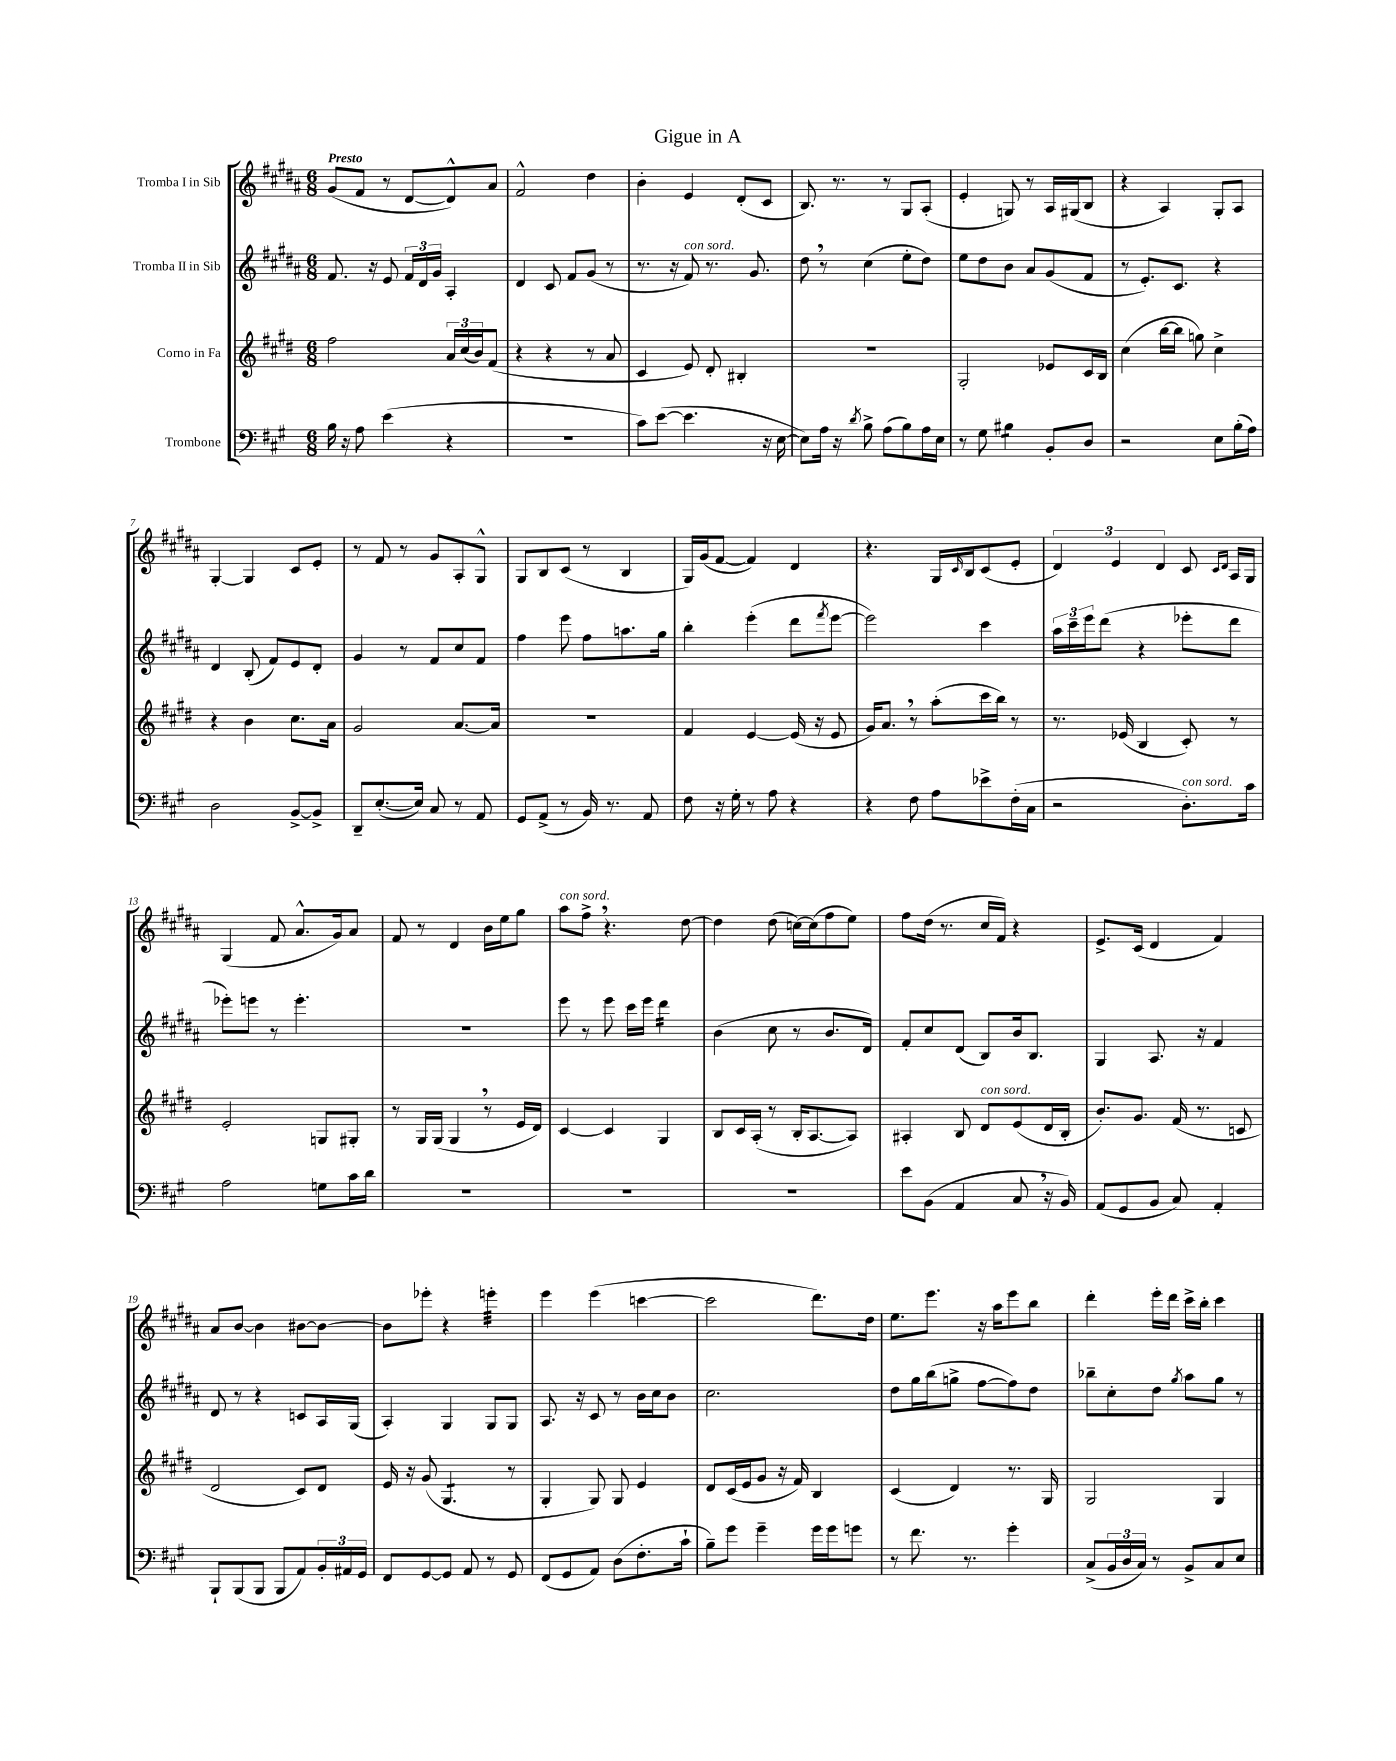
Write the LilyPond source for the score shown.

\header { title = "Gigue in A" }
<<
\new StaffGroup <<
\new Staff = "s0" \with { instrumentName = "Tromba I in Sib" } {
    \clef treble \key b \major \numericTimeSignature \time 6/8 \tempo "Presto"
    gis'8( fis'8 r8 dis'8~ dis'8-^) ais'8 |
    fis'2-^ dis''4 |
    b'4-. e'4 dis'8-.( cis'8 |
    b8.) r8. r8 gis8 ais8-.( |
    e'4-. g8) r8 ais16 gis16( b8 |
    r4 ais4) gis8-. ais8 |
    gis4~-. gis4 cis'8 e'8-. |
    r8 fis'8 r8 gis'8 ais8-. gis8-^ |
    gis8 b8 cis'8( r8 b4 |
    gis16) gis'16( fis'8~ fis'4) dis'4 |
    r4. gis16 \grace { cis'16 } b16 cis'8( e'8-. |
    \tuplet 3/2 { dis'4) e'4 dis'4 } cis'8 \grace { cis'16 dis'16 } ais16 gis16 |
    gis4( fis'8 ais'8.-^ gis'16) ais'8 |
    fis'8 r8 dis'4 b'16 e''16 gis''8 |
    ais''8^\markup { \italic "con sord." } fis''8-> \breathe r4. dis''8~ |
    dis''4 dis''8( c''16~) c''16( fis''8 e''8) |
    fis''8 dis''16( r8. cis''16 fis'16) r4 |
    e'8.-> cis'16( dis'4 fis'4) |
    ais'8 b'8~ b'4 bis'8~ bis'8~ |
    bis'8 ees'''8-. r4 e'''4:32-. |
    e'''4 e'''4( c'''4~ |
    c'''2 dis'''8.) dis''16 |
    e''8. e'''8. r16 ais''16 e'''8 b''8 |
    dis'''4-. e'''16-. dis'''16 cis'''16-> b''16-. cis'''4 \bar "|." |
}
\new Staff = "s1" \with { instrumentName = "Tromba II in Sib" } {
    \clef treble \key b \major \numericTimeSignature \time 6/8
    fis'8. r16 e'8 \tuplet 3/2 { fis'16 dis'16 gis'16 } ais4-. |
    dis'4 cis'8 fis'8 gis'8( r8 |
    r8. r16 fis'8^\markup { \italic "con sord." }) r8. gis'8. |
    dis''8 \breathe r8 cis''4( e''8-. dis''8) |
    e''8 dis''8 b'8 ais'8 gis'8( fis'8 |
    r8 e'8.-.) cis'8. r4 |
    dis'4 b8-.( fis'8) e'8 dis'8-. |
    gis'4 r8 fis'8 cis''8 fis'8 |
    fis''4 e'''8 fis''8 a''8. gis''16 |
    b''4-. e'''4-.( dis'''8 \acciaccatura { fis'''8 } e'''8~ |
    e'''2) cis'''4 |
    \tuplet 3/2 { ais''16 cis'''16-- e'''16 } dis'''8( r4 ees'''8-. dis'''8 |
    ees'''8-.) e'''8 r8 e'''4.-. |
    R2. |
    e'''8 r8 e'''8 cis'''16 e'''16 dis'''4:16 |
    b'4( cis''8 r8 b'8. dis'16) |
    fis'8-. cis''8 dis'8( b8) b'16 b8. |
    gis4 ais8. r16 fis'4 |
    dis'8 r8 r4 c'8 ais16 gis16( |
    ais4-.) gis4 gis8 gis8 |
    ais8. r16 cis'8 r8 b'16 cis''16 b'8 |
    cis''2. |
    dis''8 gis''16 b''16( g''8-> fis''8~ fis''8) dis''8 |
    bes''8-- cis''8-. dis''8 \acciaccatura { gis''8 } ais''8 gis''8 r8 \bar "|." |
}
\new Staff = "s2" \with { instrumentName = "Corno in Fa" } {
    \clef treble \key e \major \numericTimeSignature \time 6/8
    fis''2 \tuplet 3/2 { a'16 cis''16( b'16) } fis'8( |
    r4 r4 r8 a'8 |
    cis'4 e'8) dis'8-. bis4-. |
    R2. |
    gis2-. ees'8 cis'16 b16 |
    cis''4( b''16~ b''16 g''8) cis''4-> |
    r4 b'4 cis''8. a'16 |
    gis'2 a'8.~ a'16 |
    R2. |
    fis'4 e'4~ e'16( r16 e'8 |
    gis'16) a'8. \breathe r8 a''8-.( cis'''16 b''16) r8 |
    r8. ees'16( b4 cis'8-.) r8 |
    e'2-. g8 gis8-. |
    r8 gis16 gis16( gis4 \breathe r8 e'16 dis'16) |
    cis'4~ cis'4 gis4 |
    b8 cis'16 a16-.( r8 b16-. a8.~ a8) |
    ais4-. b8 dis'8^\markup { \italic "con sord." } e'8( dis'16 b16-. |
    b'8.-.) gis'8. fis'16( r8. c'8 |
    dis'2 cis'8) dis'8 |
    e'16 r16 gis'8( gis4.:8 r8 |
    gis4-. gis8) gis8 e'4 |
    dis'8 cis'16( e'16 gis'8 r16 fis'16) b4 |
    cis'4( dis'4) r8. gis16 |
    gis2 gis4 \bar "|." |
}
\new Staff = "s3" \with { instrumentName = "Trombone" } {
    \clef bass \key a \major \numericTimeSignature \time 6/8
    b16 r16 a8 e'4( r4 |
    R2. |
    cis'8) e'8~( e'4. r16 e16~ |
    e8) a16 r16 \acciaccatura { d'8 } b8-> a8( b8) a16 e16 |
    r8 gis8 bis4:8 b,8-. d8 |
    r2 e8 b16-.( a16) |
    d2 b,8~-> b,8-> |
    d,8-- e8.~-.( e16) cis8 r8 a,8 |
    gis,8 a,8->( r8 b,16) r8. a,8 |
    fis8 r16 gis16-. r8 a8 r4 |
    r4 fis8 a8 ees'8-> fis16-.( cis16 |
    r2 d8.-.^\markup { \italic "con sord." }) cis'16 |
    a2 g8 cis'16 d'16 |
    R2. |
    R2. |
    R2. |
    e'8 b,8( a,4 cis8 \breathe r16 b,16) |
    a,8( gis,8 b,8 cis8) a,4-. |
    b,,8-! b,,8( b,,8 b,,8 a,8) \tuplet 3/2 { b,16-. ais,16 gis,16 } |
    fis,8 gis,8~ gis,8 a,8 r8 gis,8 |
    fis,8( gis,8 a,8) d8( fis8.-. cis'16-! |
    b8--) gis'8 gis'4-- gis'16 gis'16 g'8 |
    r8 fis'8. r8. gis'4-. |
    cis8->( \tuplet 3/2 { b,16 d16 cis16) } r8 b,8-> cis8 e8 \bar "|." |
}
>>
>>
